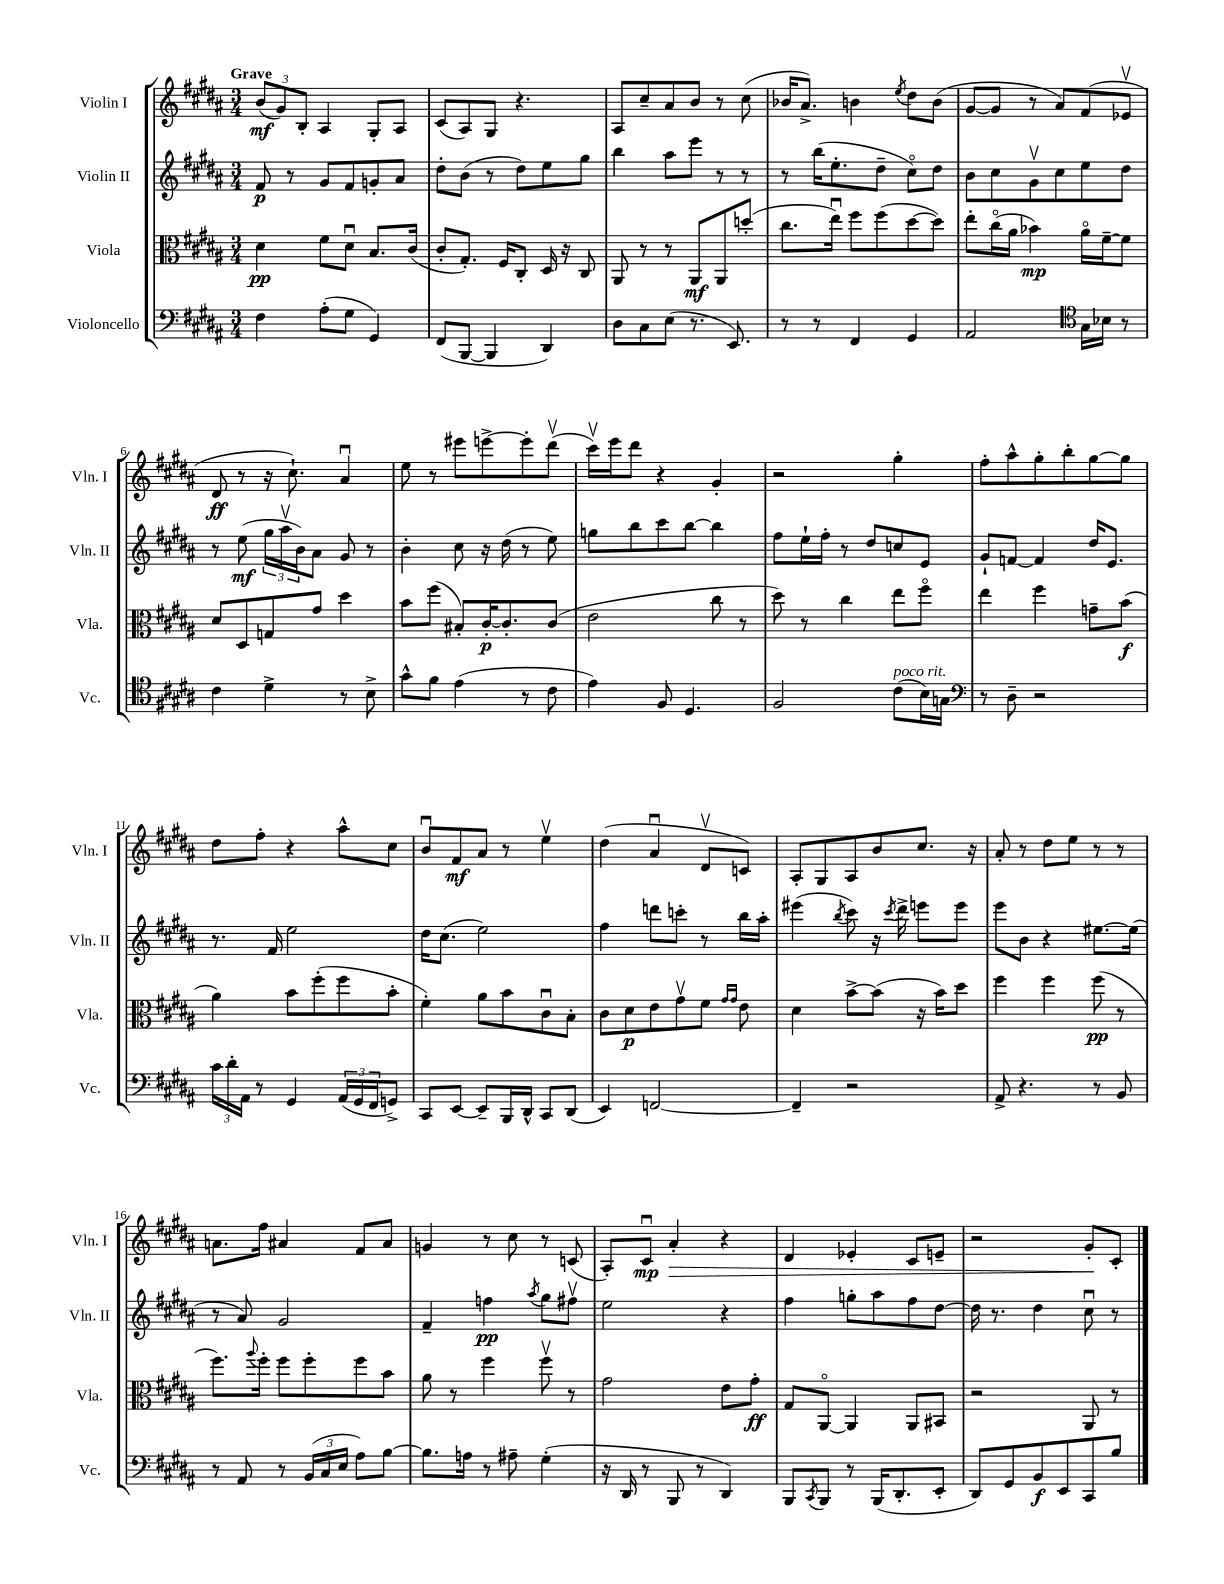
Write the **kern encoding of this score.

**kern	**dynam	**kern	**dynam	**kern	**dynam	**kern	**dynam
*part4	*part4	*part3	*part3	*part2	*part2	*part1	*part1
*staff4	*staff4	*staff3	*staff3	*staff2	*staff2	*staff1	*staff1
*I"Violoncello	*	*I"Viola	*	*I"Violin II	*	*I"Violin I	*
*I'Vc.	*	*I'Vla.	*	*I'Vln. II	*	*I'Vln. I	*
*clefF4	*	*clefC3	*	*clefG2	*	*clefG2	*
*k[f#c#g#d#a#]	*	*k[f#c#g#d#a#]	*	*k[f#c#g#d#a#]	*	*k[f#c#g#d#a#]	*
*M3/4	*	*M3/4	*	*M3/4	*	*M3/4	*
=1	=1	=1	=1	=1	=1	=1	=1
!	!	!	!	!	!	!LO:TX:a:B:t=Grave	!
4F#\	.	4d#\	pp	8f#/	p	(12b/L	mf
.	.	.	.	.	.	12g#/)	.
.	.	.	.	8r	.	.	.
.	.	.	.	.	.	12B'/J	.
(8A#'\L	.	8f#\L	.	8g#/L	.	4A#/	.
8G#\J	.	8d#u\J	.	8f#/	.	.	.
4GG#/)	.	8.B/L	.	8gn'/	.	8G#'/L	.
.	.	.	.	8a#/J	.	8A#/J	.
.	.	(16c#/Jk	.	.	.	.	.
=2	=2	=2	=2	=2	=2	=2	=2
(8FF#/L	.	8c#'/L	.	8dd#'\L	.	(8c#/L	.
[8BBB/J	.	8.G#'/J)	.	(8b\J	.	8A#/)	.
4BBB/]	.	.	.	8r	.	8G#/J	.
.	.	16F#/KL	.	.	.	.	.
.	.	8C#'/J	.	8dd#\L)	.	4.r	.
4DD#/)	.	16D#/	.	8ee\	.	.	.
.	.	16r	.	.	.	.	.
.	.	8C#/	.	8gg#\J	.	.	.
=3	=3	=3	=3	=3	=3	=3	=3
8D#\L	.	8AA#/	.	4bb\	.	8A#/L	.
8C#\	.	8r	.	.	.	8cc#~/	.
(8E\J	.	8r	.	8aa#\L	.	8a#/	.
8.r	.	8AA#/L	mf	8eee\J	.	8b/J	.
.	.	8AA#/	.	8r	.	8r	.
8.EE/)	.	.	.	.	.	.	.
.	.	(8ddn'/J	.	8r	.	(8cc#\	.
=4	=4	=4	=4	=4	=4	=4	=4
8r	.	8.cc#\L	.	8r	.	16b-X/KL	.
.	.	.	.	.	.	8.a#^/J)	.
8r	.	.	.	(16bb\KL	.	.	.
.	.	16eeu\Jk)	.	8.ee'\	.	.	.
4FF#/	.	8ff#\L	.	.	.	4bn\	.
.	.	(8ff#\	.	8dd#~\J	.	.	.
.	.	.	.	.	.	8qee/	.
4GG#/	.	[8dd#\	.	8cc#\L)	.	8dd#\L	.
.	.	8dd#\J])	.	8dd#\J	.	(8b\J	.
=5	=5	=5	=5	=5	=5	=5	=5
2AA#/	.	8ee'\L	.	8b\L	.	[8g#/L	.
.	.	(16cc#\L	.	8cc#\	.	8g#/J]	.
.	.	16a#\JJ	.	.	.	.	.
.	.	4b-X\)	mp	8g#v\	.	8r	.
.	.	.	.	8cc#\	.	8a#/L)	.
*clefC4	*	*	*	*	*	*	*
16G#\LL	.	16a#\LL	.	8ee\	.	(8f#/	.
16B-X\JJ	.	[16f#~\J	.	.	.	.	.
8r	.	8f#\J]	.	8dd#\J	.	8e-Xv/J	.
!!LO:LB:g=z
=6	=6	=6	=6	=6	=6	=6	=6
4c#\	.	8d#/L	.	8r	.	8d#/	ff
.	.	8D#/	.	(8ee\	mf	8r	.
4d#^\	.	8Gn/	.	24gg#\LL	.	16r	.
.	.	.	.	24aa#v\	.	.	.
.	.	.	.	.	.	8.cc#`\)	.
.	.	.	.	24b\J)	.	.	.
.	.	8g#/J	.	8a#\J	.	.	.
8r	.	4dd#\	.	8g#/	.	4a#u/	.
8B^\	.	.	.	8r	.	.	.
=7	=7	=7	=7	=7	=7	=7	=7
8g#^^\L	.	8b\L	.	4b'\	.	8ee\	.
8f#\J	.	(8ff#\J	.	.	.	8r	.
(4e\	.	8B#X'/L)	.	8cc#\	.	8eee#X\L	.
.	.	[16c#'/K	p	16r	.	[8eeen^\	.
.	.	8.c#'/]	.	(16dd#\	.	.	.
8r	.	.	.	8r	.	8eee'\]	.
8c#\	.	(8c#/J	.	8ee\)	.	(8ddd#v\J	.
=8	=8	=8	=8	=8	=8	=8	=8
4e\)	.	2e\	.	8ggn\L	.	16ccc#v\LL)	.
.	.	.	.	.	.	16eee\J	.
.	.	.	.	8bb\	.	8ddd#\J	.
8F#/	.	.	.	8ccc#\	.	4r	.
4.D#/	.	.	.	[8bb\J	.	.	.
.	.	8cc#\	.	4bb\]	.	4g#'/	.
.	.	8r	.	.	.	.	.
=9	=9	=9	=9	=9	=9	=9	=9
2F#/	.	8dd#\)	.	8ff#\L	.	2r	.
.	.	8r	.	16ee`\L	.	.	.
.	.	.	.	16ff#'\JJ	.	.	.
.	.	4cc#\	.	8r	.	.	.
.	.	.	.	8dd#/L	.	.	.
!LO:TX:a:i:t=poco rit.	!	!	!	!	!	!	!
(8c#\L	.	8ee\L	.	8ccn/	.	4gg#'\	.
16B\L)	.	8ff#\J	.	8e/J	.	.	.
16Gn\JJ	.	.	.	.	.	.	.
=10	=10	=10	=10	=10	=10	=10	=10
*clefF4	*	*	*	*	*	*	*
8r	.	4ee\	.	8g#`/L	.	8ff#'\L	.
8D#~\	.	.	.	[8fn/J	.	8aa#^^\	.
2r	.	4ff#\	.	4f/]	.	8gg#'\	.
.	.	.	.	.	.	8bb'\	.
.	.	8gn~\L	.	16dd#/KL	.	[8gg#\	.
.	.	.	.	8.e/J	.	.	.
.	.	(8b\J	f	.	.	8gg#\J]	.
!!LO:LB:g=z
=11	=11	=11	=11	=11	=11	=11	=11
24c#\LL	.	4a#\)	.	8.r	.	8dd#\L	.
24d#'\	.	.	.	.	.	.	.
24AA#\JJ	.	.	.	.	.	.	.
8r	.	.	.	.	.	8ff#'\J	.
.	.	.	.	16f#/	.	.	.
4GG#/	.	8b\L	.	2ee\	.	4r	.
.	.	(8ff#'\	.	.	.	.	.
(24AA#/LL	.	8ff#\	.	.	.	8aa#^^\L	.
24GG#/	.	.	.	.	.	.	.
24FF#/J	.	.	.	.	.	.	.
8GGn^/J)	.	8b'\J	.	.	.	8cc#\J	.
=12	=12	=12	=12	=12	=12	=12	=12
8CC#/L	.	4f#'\)	.	16dd#\KL	.	8bu/L	.
.	.	.	.	(8.cc#\J	.	.	.
[8EE/J	.	.	.	.	.	8f#/	mf
8EE~/L]	.	8a#\L	.	2ee\)	.	8a#/J	.
16BBB/L	.	8b\	.	.	.	8r	.
16DD#^^/JJ	.	.	.	.	.	.	.
8CC#/L	.	8c#u\	.	.	.	4eev\	.
(8DD#/J	.	8B'\J	.	.	.	.	.
=13	=13	=13	=13	=13	=13	=13	=13
4EE/)	.	8c#\L	.	4ff#\	.	(4dd#\	.
.	.	8d#\	p	.	.	.	.
[2FFn/	.	8e\	.	8dddn\L	.	4a#u/	.
.	.	8g#v\	.	8cccn'\J	.	.	.
.	.	8f#\J	.	8r	.	8d#v/L	.
.	.	16qqg#/LL	.	.	.	.	.
.	.	16qqg#/JJ	.	.	.	.	.
.	.	8e\	.	16bb\LL	.	8cn/J)	.
.	.	.	.	16aa#'\JJ	.	.	.
=14	=14	=14	=14	=14	=14	=14	=14
4FF~/]	.	4d#\	.	(4eee#X\	.	8A#'/L	.
.	.	.	.	.	.	8G#/	.
.	.	.	.	8qbb/	.	.	.
2r	.	[8b^\L	.	8ccc#\)	.	8A#/	.
.	.	(8b\J]	.	16r	.	8b/	.
.	.	.	.	8qccc#/	.	.	.
.	.	.	.	16ddd#^\	.	.	.
.	.	16r	.	8eeen\L	.	8.cc#/J	.
.	.	16b\KL)	.	.	.	.	.
.	.	8dd#\J	.	8eee\J	.	.	.
.	.	.	.	.	.	16r	.
=15	=15	=15	=15	=15	=15	=15	=15
8AA#^/	.	4ff#\	.	8eee\L	.	8a#'/	.
4.r	.	.	.	8b\J	.	8r	.
.	.	4ff#\	.	4r	.	8dd#\L	.
.	.	.	.	.	.	8ee\J	.
8r	.	(8ff#\	pp	[8.ee#X\L	.	8r	.
8BB/	.	8r	.	.	.	8r	.
.	.	.	.	(16ee#\Jk]	.	.	.
!!LO:LB:g=z
=16	=16	=16	=16	=16	=16	=16	=16
8r	.	8.ff#\L)	.	8r	.	8.an\L	.
8AA#/	.	.	.	8a#/)	.	.	.
.	.	8qqaa#/	.	.	.	.	.
.	.	16ff#'\Jk	.	.	.	16ff#\Jk	.
8r	.	8ff#\L	.	2g#/	.	4a#X/	.
(24BB/LL	.	8ff#'\	.	.	.	.	.
24C#/	.	.	.	.	.	.	.
24E/JJ	.	.	.	.	.	.	.
8A#\L)	.	8ff#\	.	.	.	8f#/L	.
[8B\J	.	8b\J	.	.	.	8a#/J	.
=17	=17	=17	=17	=17	=17	=17	=17
8.B\L]	.	8a#\	.	4f#~/	.	4gn/	.
.	.	8r	.	.	.	.	.
16An\Jk	.	.	.	.	.	.	.
8r	.	4ff#\	.	4ffn\	pp	8r	.
8A#X~\	.	.	.	.	.	8cc#\	.
.	.	.	.	8qaa#/	.	.	.
(4G#'\	.	8ff#v\	.	8gg#\L	.	8r	.
.	.	8r	.	8ff#Xv\J	.	(8cn/	.
=18	=18	=18	=18	=18	=18	=18	=18
16r	.	2g#\	.	2ee\	.	8A#'/L)	.
16DD#/	.	.	.	.	.	.	.
8r	.	.	.	.	.	8c#u/J	mp
!	!	!	!	!	!	!	!LO:HP:b
8BBB/	.	.	.	.	.	4a#'/	>
8r	.	.	.	.	.	.	.
4DD#/)	.	8e\L	.	4r	.	4r	.
.	.	8g#'\J	ff	.	.	.	.
=19	=19	=19	=19	=19	=19	=19	=19
8BBB/L	.	8G#/L	.	4ff#\	.	4d#/	.
8qCC#/	.	.	.	.	.	.	.
8BBB/J	.	[8AA#/J	.	.	.	.	.
8r	.	4AA#/]	.	8ggn'\L	.	4e-X'/	.
(16BBB/KL	.	.	.	8aa#\	.	.	.
8.DD#'/	.	.	.	.	.	.	.
.	.	8AA#/L	.	8ff#\	.	8c#/L	.
8EE'/J	.	8BB#X/J	.	[8dd#\J	.	8en~/J	.
=20	=20	=20	=20	=20	=20	=20	=20
8DD#/L)	.	2r	.	16dd#\]	.	2r	.
.	.	.	.	8.r	.	.	.
8GG#/	.	.	.	.	.	.	.
8BB/	f	.	.	4dd#\	.	.	.
8EE/	.	.	.	.	.	.	.
8CC#/	.	8AA#/	.	8cc#u\	.	8g#'/L	.
8B/J	.	8r	.	8r	.	8c#'/J	]
==	==	==	==	==	==	==	==
*-	*-	*-	*-	*-	*-	*-	*-
